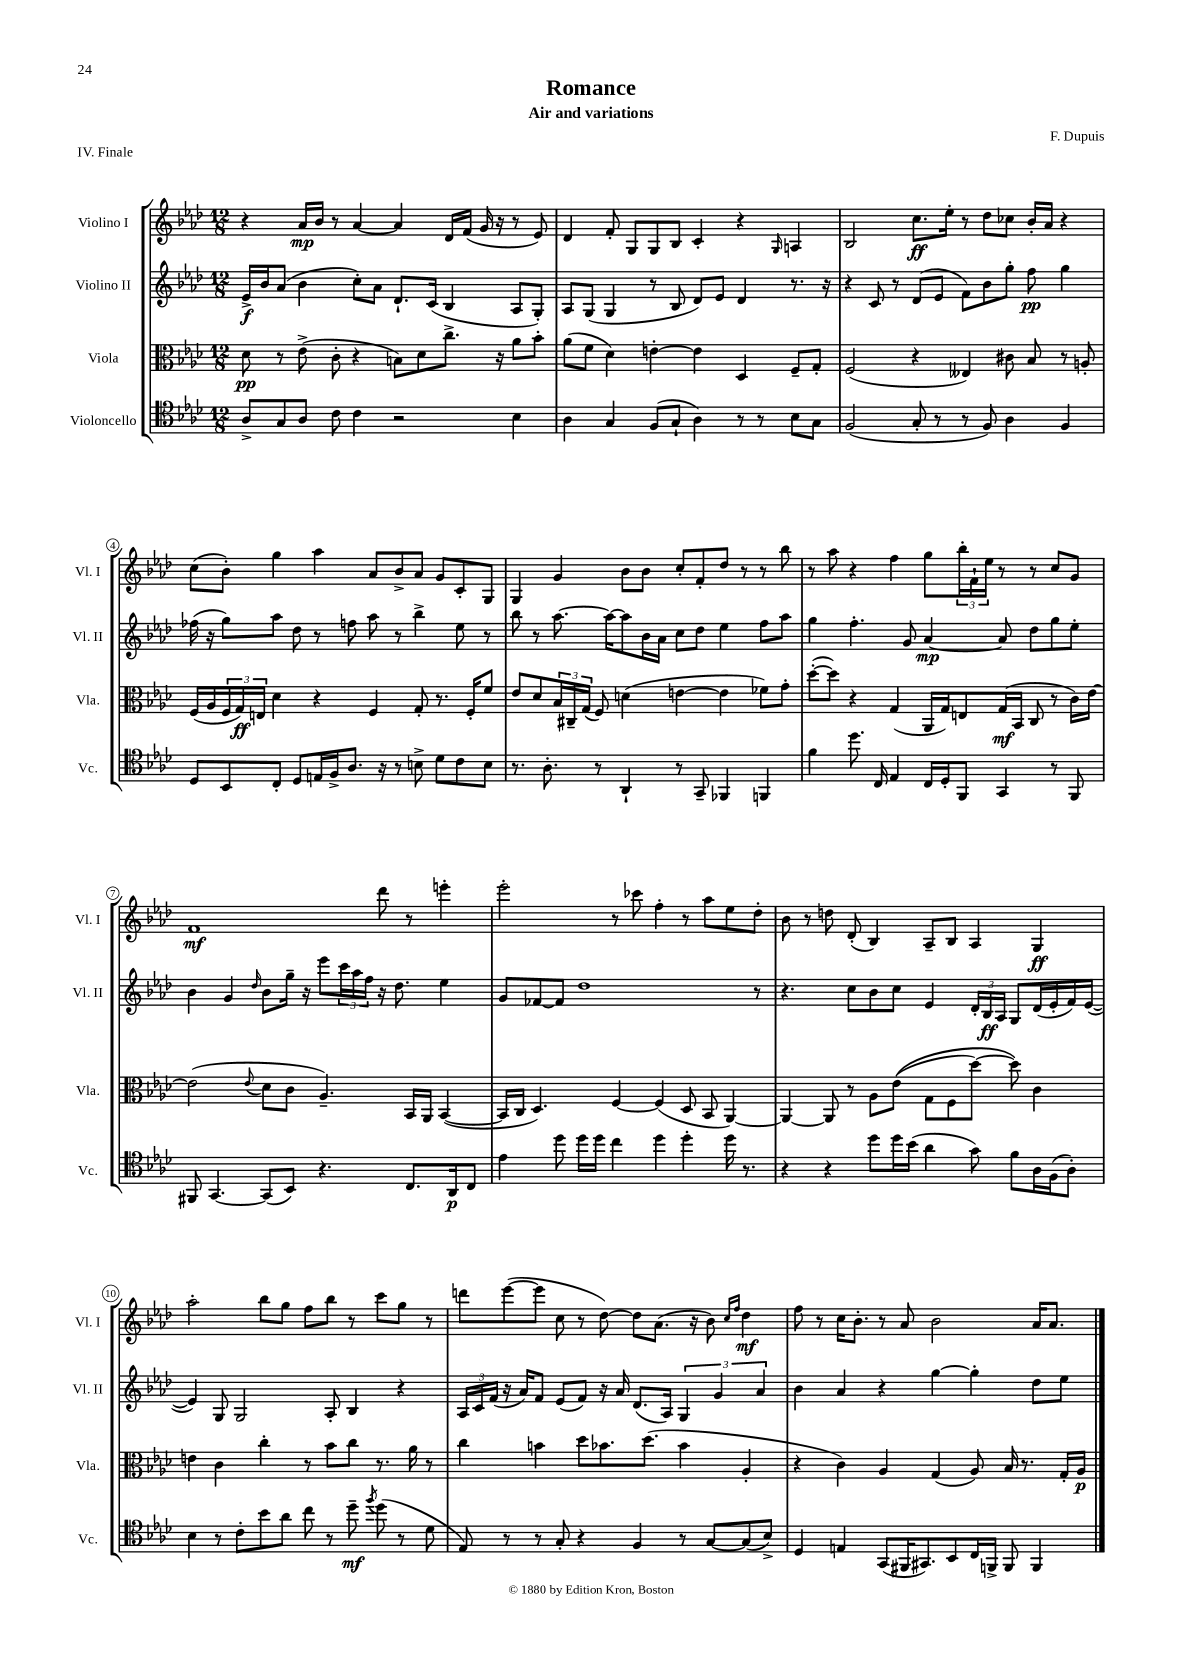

**kern	**kern	**kern	**kern
*staff4	*staff3	*staff2	*staff1
*clefC4	*clefC3	*clefG2	*clefG2
*k[b-e-a-d-]	*k[b-e-a-d-]	*k[b-e-a-d-]	*k[b-e-a-d-]
*M12/8	*M12/8	*M12/8	*M12/8
8A-^/L	8d-\	16e-^/LL	4r
.	.	16b-/J	.
8G/	8r	(8a-/J	.
8A-/J	(8e-^\	4b-\	16a-/LL
.	.	.	16b-/JJ
8c\	8c'\	.	8r
4c\	4r	8cc'\L)	[4a-/
.	.	8a-\J	.
2r	8B\L)	8.d-`/L	4a-/]
.	8d-\	.	.
.	.	(16c/Jk	.
.	8.cc^\J	4B-/	16d-/LL
.	.	.	(16f/JJ
.	.	.	16g/
.	16r	.	16r
4B-\	8a-\L	8A-/L	8r
.	8b-'\J	8G'/J)	8e-/)
=	=	=	=
4A-\	(8a-\L	8A-/L	4d-/
.	8f\J	(8G/J	.
4G/	4d-\)	4G/	8f'/
.	.	.	8G/L
(8F/L	[4e'\	8r	8G/
8G`/J	.	8B-/	8B-/J
4A-\)	4e\]	8d-/L)	4c'/
.	.	8e-/J	.
8r	4D-/	4d-/	4r
8r	.	.	.
.	.	.	16qqG/
8B-\L	8F~/L	8.r	4A/
8G\J	8G'/J	.	.
.	.	16r	.
=	=	=	=
(2F/	(2F/	4r	2B-/
.	.	8c/	.
.	.	8r	.
8G'/	4r	(8d-/L	8.cc\L
8r	.	8e-/J	.
.	.	.	16ee-'\Jk
8r	4E--/)	8f\L)	8r
8F/)	.	8b-\	8dd-\L
4A-\	8c#\	8gg'\J	8cc-\J
.	8B-/	8ff\	16b-'/LL
.	.	.	16a-/JJ
4F/	8r	4gg\	4r
.	8A'/	.	.
=	=	=	=
8D-/L	(16F/LL	(16ff-\	(8cc\L
.	16A-/	16r	.
8BB-/	24F/	8gg\L)	8b-'\J)
.	24G/)	.	.
.	24E/JJ	.	.
8C'/J	4d-\	8aa-\J	4gg\
8D-/L	.	8dd-\	.
16E/L	4r	8r	4aa-\
16F^/J	.	.	.
8.A-/J	.	8ff\	.
.	4F/	8aa-\	8a-/L
16r	.	.	.
8r	.	8r	8b-^/
8B^\	8G'/	4bb-^\	8a-/J
8d-\L	8.r	.	8g/L
8c\	.	8ee-\	8c'/
.	16F'/LK	.	.
8B\J	8f/J	8r	8G/J
=	=	=	=
8.r	8e-/L	8bb-\	4G/
.	8d-/	8r	.
8.A-'\	.	.	.
.	24B-/L	[8.aa-\	4g/
.	24C#~/	.	.
.	(24G/JJ	.	.
8r	8F/)	.	.
.	.	16aa-\_LK	.
4AA-`/	(4d\	8aa-\]	8b-\L
.	.	16b-\L	8b-\J
.	.	16a-\JJ	.
8r	[4e\	8cc\L	8cc'/L
8GG~/	.	8dd-\J	8f'/
4FF-/	4e\]	4ee-\	8dd-/J
.	.	.	8r
4FF/	8f-\L)	8ff\L	8r
.	8g'\J	8aa-\J	8bb-\
=	=	=	=
4f\	([8dd-'\L	4gg\	8r
.	8dd-\]J)	.	8aa-\
8.dd-\	4r	4.ff'\	4r
16C/	.	.	.
4E-/	(4G/	.	4ff\
.	.	8g/	.
16C/LL	16AA-/LL	[4a-/	8gg\L
16D-'/J	16G/J)	.	.
8FF/J	8E/	.	24bb-'\L
.	.	.	24f`\
.	.	.	24ee-\JJ
4GG/	(16G/L	8a-/]	8r
.	16BB-/JJ	.	.
.	8C/	8dd-\L	8r
8r	8r	8gg\	8cc/L
8FF/	16c\LL)	8ee-'\J	8g/J
.	[16e-\JJ	.	.
=	=	=	=
8FF#/	(2e-\]	4b-\	1f
[4.GG/	.	.	.
.	.	4g/	.
.	8qqe-/	16qqdd-/	.
(8GG/]L	8d-\L	8b-\L	.
8BB-/J)	8c\J	16gg~\Jk	.
.	.	16r	.
4.r	4.A-~/)	8eee-\L	.
.	.	24ccc\L	.
.	.	24aa-\	.
.	.	24ff\JJ	.
.	.	16r	8ddd-\
.	.	8.dd-\	.
8.C/L	16BB-/LL	.	8r
.	16AA-/JJ	.	.
.	([4BB-/	4ee-\	4eee'\
16AA-/k	.	.	.
8C/J	.	.	.
=	=	=	=
4e-\	16BB-/]LL	8g/L	2eee-'\
.	16C/JJ	.	.
.	4.D-/)	[8f-/	.
8dd-\	.	8f-/]J	.
16dd-\LL	.	1dd-	.
16dd-\JJ	.	.	.
4cc\	[4F/	.	8r
.	.	.	8ccc-\
4dd-\	(4F/]	.	4ff'\
4dd-'\	8D-/	.	8r
.	8BB-/	.	8aa-\L
16dd-\	[4AA-/)	.	8ee-\
8.r	.	.	.
.	.	8r	8dd-'\J
=	=	=	=
4r	4AA-/_	4.r	8b-\
.	.	.	8r
4r	8AA-/]	.	8dd\
.	8r	8cc\L	(8d-'/
8dd-\L	8A-\L	8b-\	4B-/)
16dd-\L	&((8e-\J	8cc\J	.
(16b-\JJ	.	.	.
4a-\	8G\L	4e-/	8A-~/L
.	8F\	.	8B-/J
8g\)	[8dd-\J)	24d-'/LL	4A-/
.	.	24B-/	.
.	.	24A-/JJ	.
8f\L	8dd-\]&)	8G/L	.
16A-\L	4c\	(16d-/L	4G/
(16F\J	.	16e-'/	.
8A-'\J)	.	16f/)	.
.	.	([16e-/JJ	.
=	=	=	=
4B-\	4e\	4e-/])	2aa-'\
8r	4c\	8G/	.
8c'\L	.	2G/	.
8b-\	4cc'\	.	8bb-\L
8a-\J	.	.	8gg\J
8cc\	8r	.	8ff\L
8r	8b-\L	8A-'/	8bb-\J
8dd-~\	8cc\J	4B-/	8r
8qff/	.	.	.
(8dd-\	8.r	.	8ccc\L
8r	.	4r	8gg\J
.	16a-\	.	.
8d-\	8r	.	8r
=	=	=	=
8E-/)	4cc\	24A-/LL	8ddd\L
.	.	24c/	.
.	.	(24f/JJ	.
8r	.	16r	([8eee-\
.	.	16a-/LK)	.
8r	4b\	8f/J	8eee-\]J
8G'/	.	(8e-/L	8cc\
4r	8dd-\L	8f/J)	8r
.	8.b-\	16r	[8dd-\)
.	.	16a-/	.
4F/	.	(8.d-/L	8dd-\]L
.	(8.dd-\J	.	.
.	.	.	(8.a-\J
.	.	16A-/Jk)	.
8r	4b-\	6G/	.
.	.	.	16r
[8G/L	.	.	8b-\)
.	.	6g/	.
.	.	.	16qqcc/LL
.	.	.	16qqff/JJ
(8G/]	4A-'/	.	4dd-\
.	.	6a-/	.
8B-^/J)	.	.	.
=	=	=	=
4D-/	4r	4b-\	8ff\
.	.	.	8r
4E/	4c\)	4a-/	16cc\LK
.	.	.	8.b-'\J
(8GG/L	4A-/	4r	8r
16FF#/K	.	.	8a-/
8.GG#/)	.	.	.
.	(4G/	[4gg\	2b-\
8BB-/	.	.	.
16C/L	8A-/)	4gg'\]	.
16FF^/JJ	.	.	.
8FF/	16B-/	.	.
.	8.r	.	.
4FF/	.	8dd-\L	16a-/LK
.	.	.	8.a-/J
.	16G'/LL	8ee-\J	.
.	16A-/JJ	.	.
==	==	==	==
*-	*-	*-	*-
